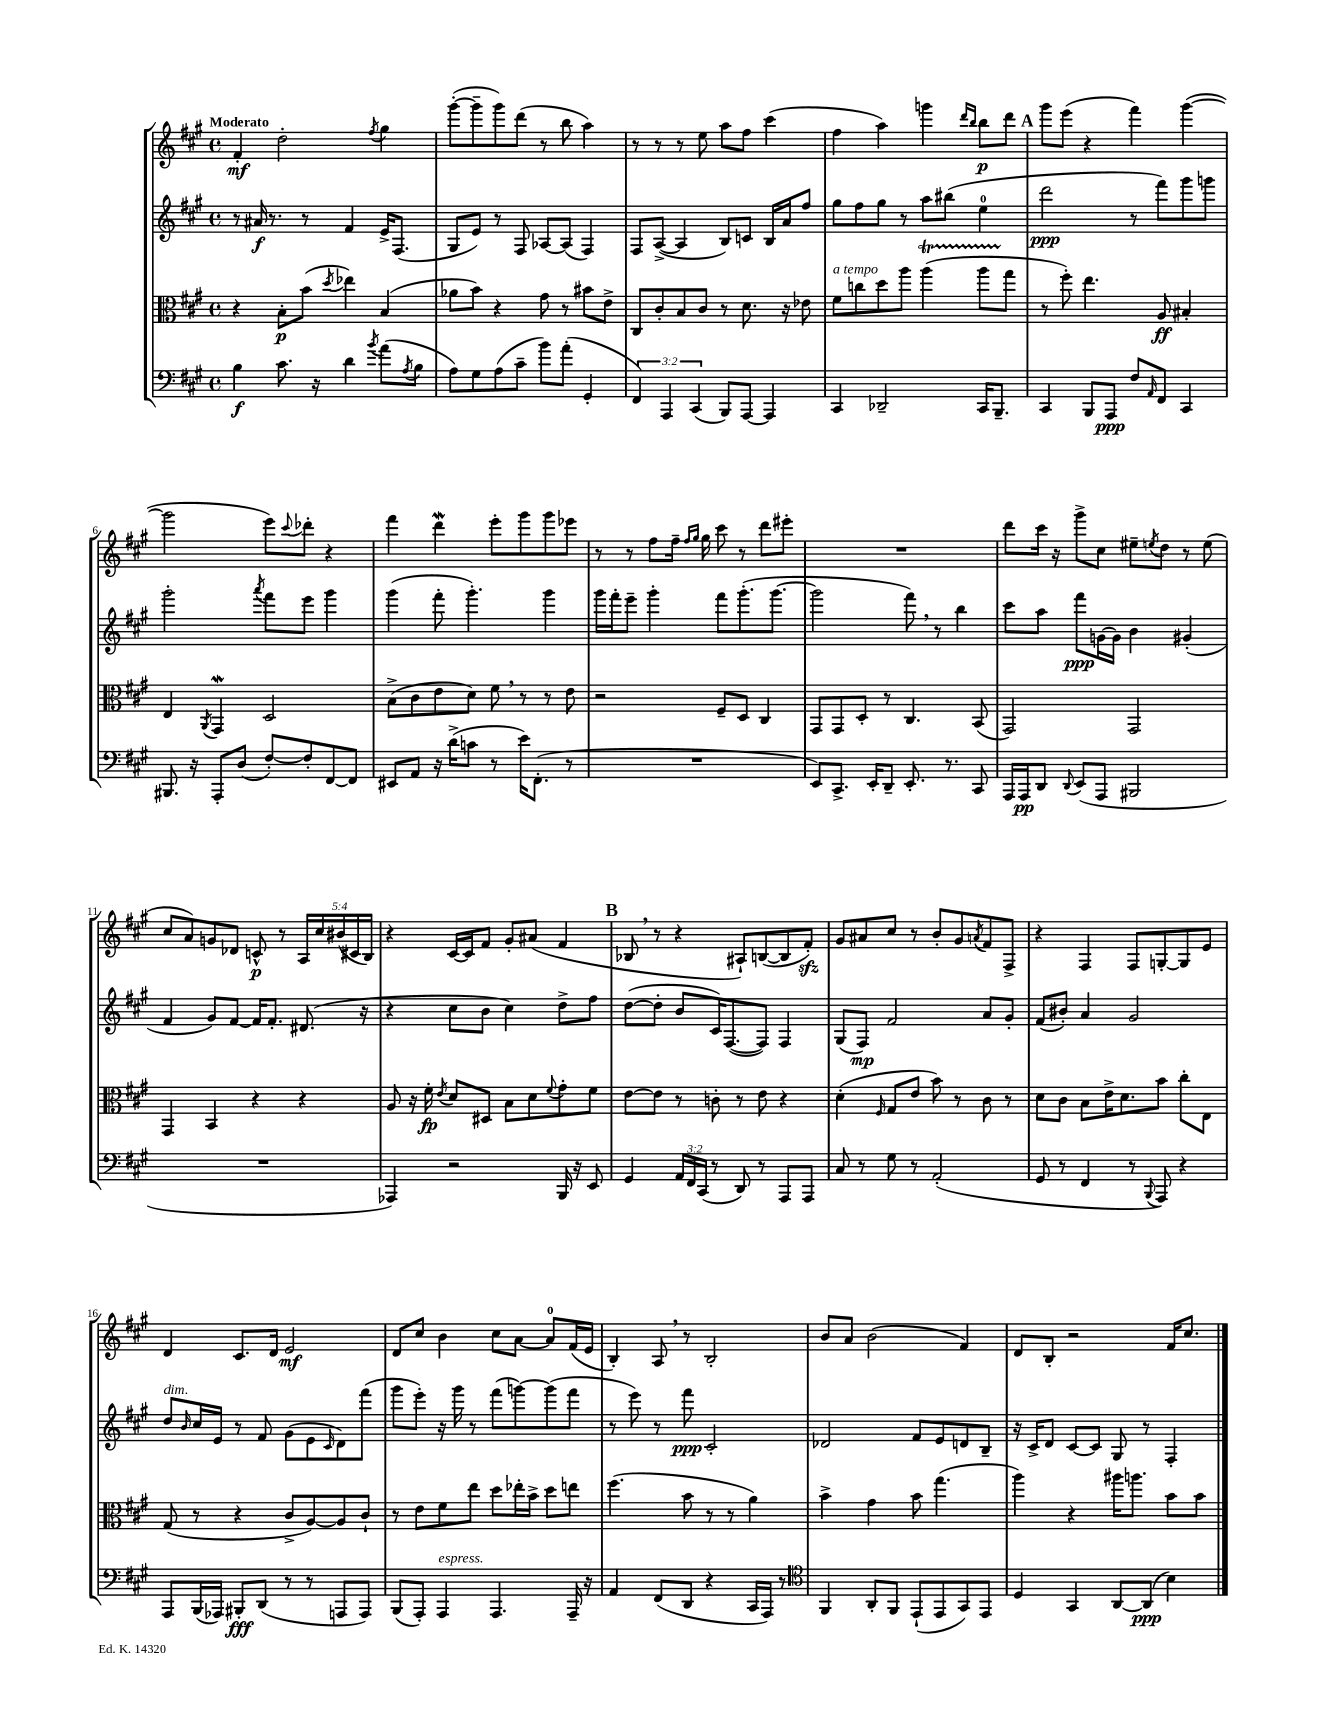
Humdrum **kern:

**kern	**kern	**kern	**kern
*staff4	*staff3	*staff2	*staff1
*clefF4	*clefC3	*clefG2	*clefG2
*k[f#c#g#]	*k[f#c#g#]	*k[f#c#g#]	*k[f#c#g#]
*M4/4	*M4/4	*M4/4	*M4/4
*met(c)	*met(c)	*met(c)	*met(c)
4B	4r	8r	4f#'
.	.	16a#	.
.	.	8.r	.
8.c#	8B'	.	2dd'
.	(8b	8r	.
16r	.	.	.
.	8qdd	.	.
4d	4ee-)	4f#	.
8qb	.	.	8qff#
(8a	(4B	16e^	4gg#
.	.	(8.F#	.
8qA	.	.	.
8B	.	.	.
=	=	=	=
8A)	8a-	8G#	([8ggg#'
8G#	8b)	8e)	8ggg#~]
(8A	4r	8r	8ggg#)
8c#~	.	8F#	(8ddd
8b)	8g#	[8A-	8r
(8a'	8r	(8A-]	8bb
4GG#'	8b#	4F#)	4aa)
.	8e^	.	.
=	=	=	=
6FF#)	8C#	8F#	8r
.	8c#'	([8A^	8r
6AAA	.	.	.
.	8B	4A]	8r
(6CC#	.	.	.
.	8c#	.	8ee
8BBB)	8r	8B)	8aa
[8AAA	8.d	8c	8ff#
4AAA]	.	16B	(4ccc#
.	16r	16a	.
.	8e-	8ff#	.
=	=	=	=
4CC#	8f#	8gg#	4ff#
.	8cc	8ff#	.
2DD-~	8dd	8gg#	4aa)
.	8aa	8r	.
.	(4aa	8aa	4ggg
.	.	(8bb#	.
.	.	.	16qqddd
.	.	.	16qqbb
16CC#	8aa	4ee	8bb
8.BBB~	.	.	.
.	8gg#	.	8ddd
=	=	=	=
4CC#	8r	2ddd	8ggg#
.	8ff#')	.	(8eee
8BBB	4.ee	.	4r
8AAA	.	.	.
8F#	.	8r	4fff#)
16qqAA	.	.	.
8FF#	8A	8fff#)	.
4CC#	4B#'	8ggg#	([4ggg#
.	.	8ggg	.
=	=	=	=
8.BBB#	4E	2ggg#'	2ggg#]
16r	.	.	.
.	8qAA	.	.
8AAA'	4GG#	.	.
(8D	.	.	.
.	.	8qaaa	.
[8F#')	2D	8fff#	8eee)
.	.	.	8qqccc#
8F#']	.	8eee	8ddd-'
[8FF#	.	4ggg#	4r
8FF#]	.	.	.
=	=	=	=
8EE#	(8B^	(4ggg#	4fff#
8AA	8c#	.	.
16r	8e	8fff#'	4ddd
(16d^	.	.	.
8c	8d)	4.ggg#')	.
8r	8f#	.	8eee'
16e)	8r	.	8ggg#
(8.FF#'	.	.	.
.	8r	4ggg#	8ggg#
8r	8e	.	8eee-
=	=	=	=
1r	2r	16ggg#	8r
.	.	16fff#'	.
.	.	8eee~	8r
.	.	4ggg#'	8ff#
.	.	.	16ff#~
.	.	.	16qqff#
.	.	.	16qqgg#
.	.	.	16gg#
.	8F#~	8fff#	8ccc#
.	8D	(8.ggg#'	8r
.	4C#	.	8ddd
.	.	[8.ggg#	.
.	.	.	8eee#'
=	=	=	=
8EE)	8GG#	2ggg#]	1r
8.CC#^	8GG#	.	.
.	8D'	.	.
16EE'	.	.	.
8DD~	8r	.	.
8.EE'	4.C#	8fff#)	.
.	.	8r	.
8.r	.	.	.
.	.	4bb	.
8CC#	(8BB	.	.
=	=	=	=
16AAA	2GG#)	8ccc#	8ddd
16AAA	.	.	.
8DD	.	8aa	16ccc#
.	.	.	16r
8qqDD	.	.	.
(8EE	.	8fff#	8ggg#^
8AAA	.	[16g	8cc#
.	.	16g]	.
2BBB#	2GG#	4b	8ee#~
.	.	.	8qee
.	.	.	8dd
.	.	(4g#'	8r
.	.	.	(8ee
=	=	=	=
1r	4GG#	4f#	8cc#
.	.	.	8a)
.	4BB	8g#)	8g
.	.	[8f#	8d-
.	4r	16f#]	8c^^
.	.	8.f#'	.
.	.	.	8r
.	4r	(8.d#	20A
.	.	.	20cc#
.	.	.	(20b#
.	.	.	20c#
.	.	16r	.
.	.	.	20B)
=	=	=	=
4AAA-)	8A	4r	4r
.	16r	.	.
.	16f#'	.	.
.	8qe	.	.
2r	8d	8cc#	[16c#
.	.	.	16c#]
.	8D#	8b	8f#
.	8B	4cc#)	8g#'
.	8d	.	(8a#
.	8qqf#	.	.
16BBB	8g#'	8dd^	4f#
16r	.	.	.
8EE	8f#	8ff#	.
=	=	=	=
4GG#	[8e	([8dd	8B-
.	8e]	8dd']	8r
24AA	8r	8b	4r
24FF#	.	.	.
(24CC#	.	.	.
8r	8c'	16c#)	.
.	.	([8.F#	.
8DD)	8r	.	8A#`)
8r	8e	8F#])	([8B
8AAA	4r	4F#	8B]
8AAA	.	.	8f#')
=	=	=	=
8C#	(4d'	(8G#	8g#
8r	.	8F#)	8a#
.	16qqF#	.	.
8G#	8G#	2f#	8cc#
8r	8e	.	8r
(2AA'	8b)	.	8b'
.	8r	.	8g#
.	.	.	8qa
.	8c#	8a	8f#
.	8r	8g#'	8F#^
=	=	=	=
8GG#	8d	(8f#	4r
8r	8c#	8b#')	.
4FF#	8B	4a	4F#
.	16e^	.	.
.	8.d	.	.
8r	.	2g#	8F#
8qqBBB	.	.	.
8AAA)	8b	.	[8G'
4r	8cc#'	.	8G]
.	8E	.	8e
=	=	=	=
8AAA	(8G#	8dd	4d
.	.	16qqb	.
(16BBB	8r	16cc#	.
16AAA-)	.	16e	.
8BBB#'	4r	8r	8.c#
(8DD	.	8f#	.
.	.	.	16d
8r	8c#^	(8g#	2e
8r	[8A)	8e	.
.	.	16qqc#	.
8AAA	8A]	8d)	.
8AAA)	8c#`	(8fff#	.
=	=	=	=
(8BBB	8r	8ggg#	8d
8AAA')	8e	8eee')	8cc#
4AAA	8f#	16r	4b
.	.	16ggg#	.
.	8ee	8r	.
4.AAA	8dd	(8fff#	8cc#
.	16ee-'	[8ggg)	[8a
.	16b^	.	.
.	8dd	(8ggg]	8a]
16AAA~	8ee	8fff#	(16f#
16r	.	.	16e
=	=	=	=
4AA	(4.ff#	8r	4B')
.	.	8eee)	.
(8FF#	.	8r	8A
8DD	8b	8fff#	8r
4r	8r	2c#'	2B'
.	8r	.	.
16CC#	4a)	.	.
16AAA)	.	.	.
8r	.	.	.
=	=	=	=
*clefC4	*	*	*
4FF#	4b^	2d-	8b
.	.	.	8a
8AA'	4g#	.	(2b
8FF#	.	.	.
(8EE`	8b	8f#	.
8EE	(4.gg#	8e	.
8GG#)	.	8d	4f#)
8EE	.	8B~	.
=	=	=	=
4D	4aa)	16r	8d
.	.	16c#^	.
.	.	8d	8B'
4GG#	4r	[8c#	2r
.	.	8c#]	.
[8AA	16aa#	8G#	.
.	8.aa	.	.
(8AA]	.	8r	.
4B)	8b	4F#'	16f#
.	.	.	8.cc#
.	8b	.	.
==	==	==	==
*-	*-	*-	*-
